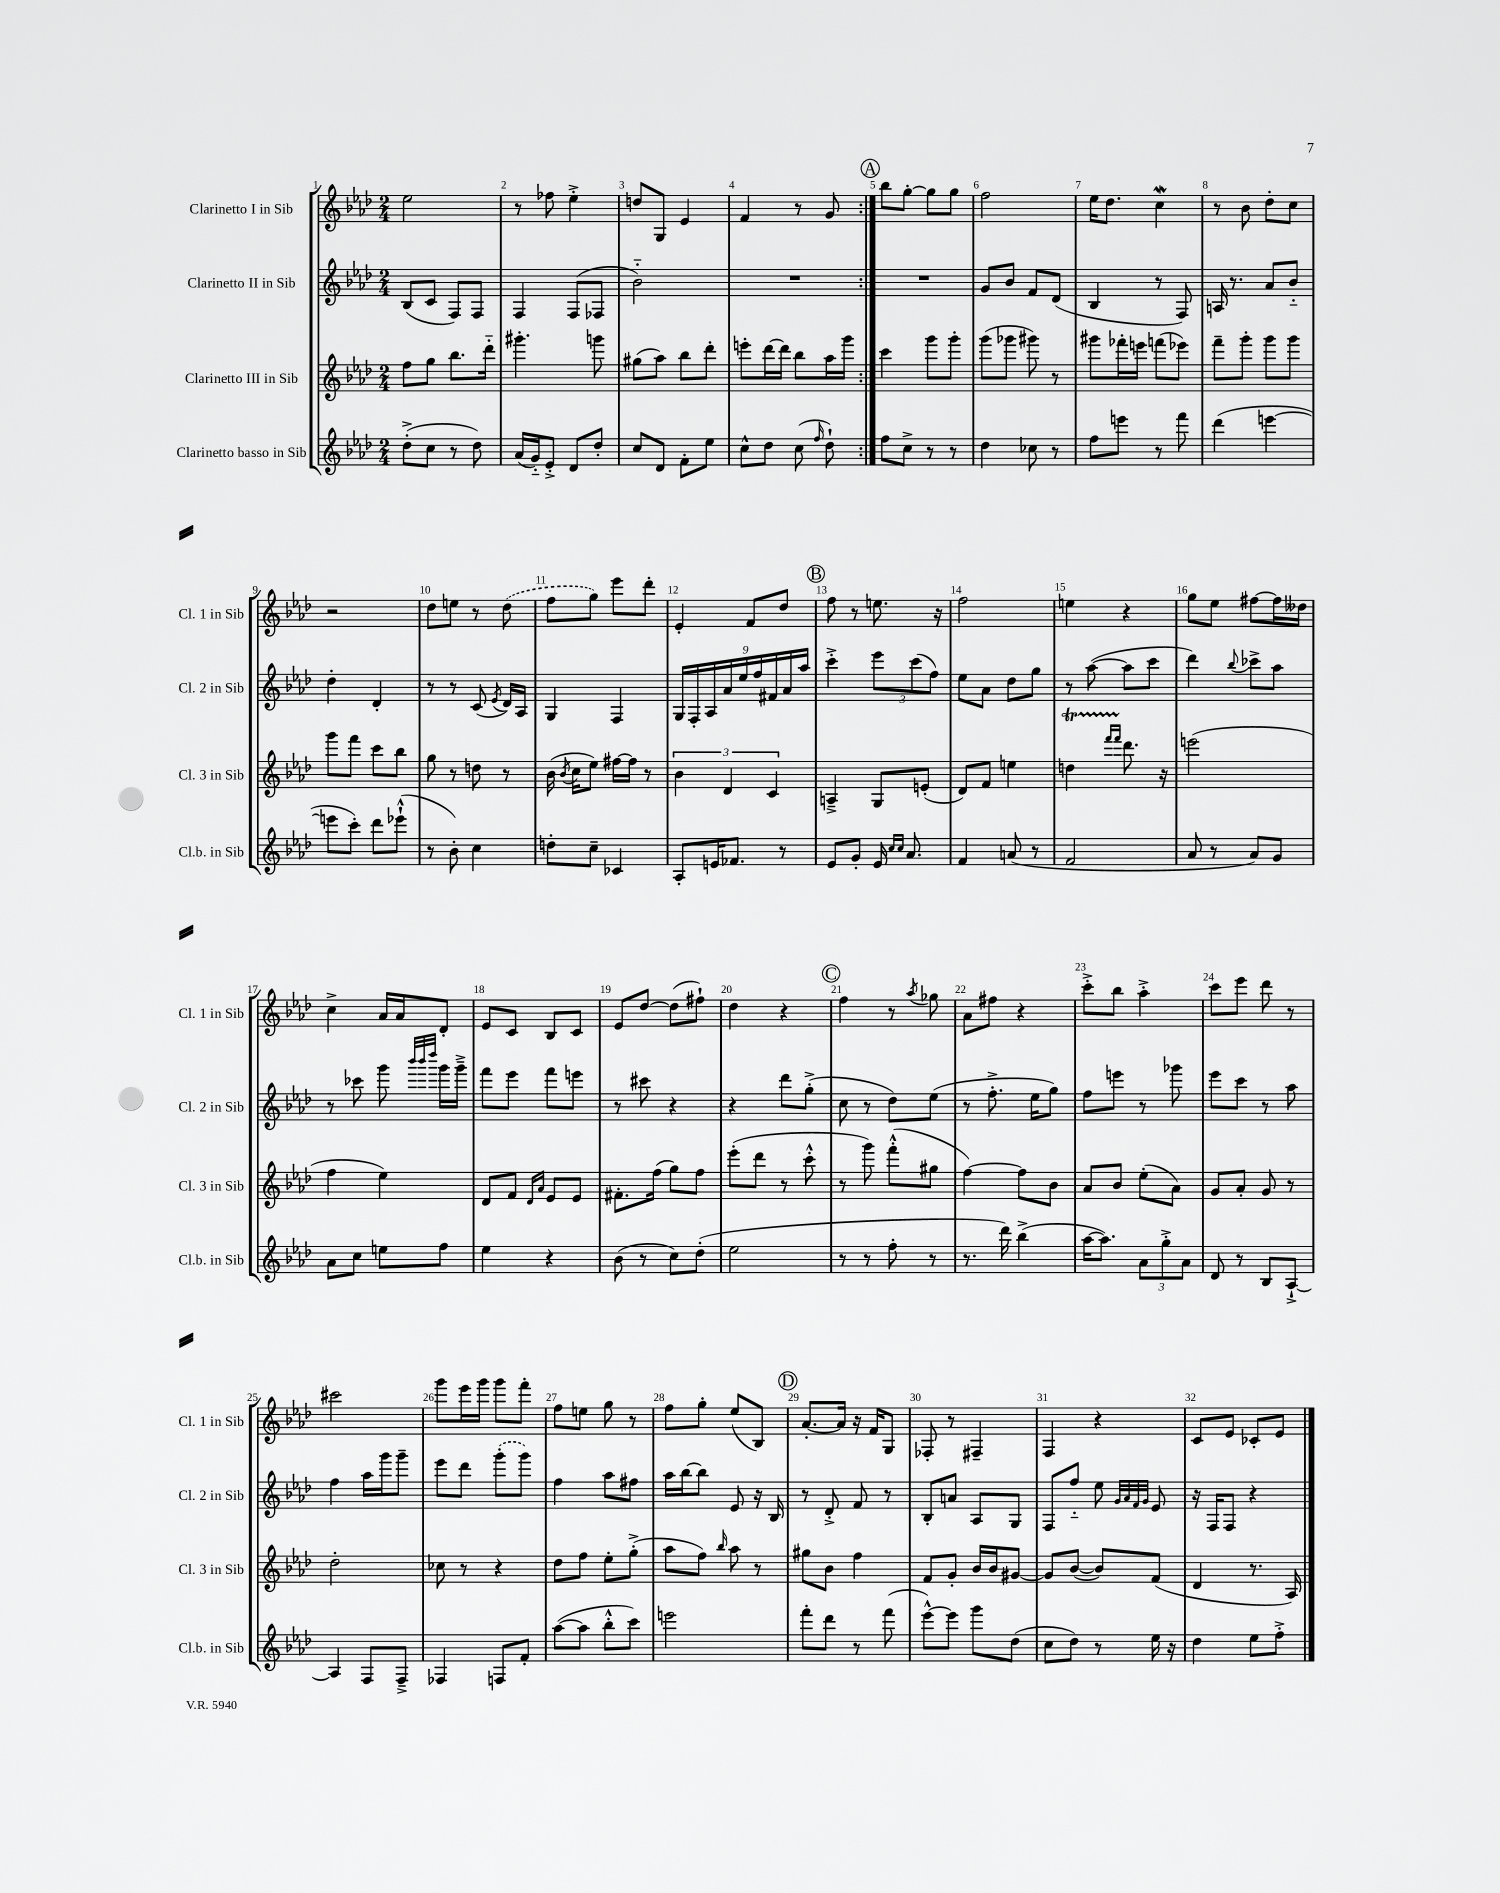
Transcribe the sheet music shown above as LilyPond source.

<<
\new StaffGroup <<
\new Staff = "s0" \with { instrumentName = "Clarinetto I in Sib" shortInstrumentName = "Cl. 1 in Sib" } {
    \clef treble \key aes \major \numericTimeSignature \time 2/4
    \autoBeamOff \repeat volta 2 { ees''2 |
    r8 fes''8 ees''4-.-> |
    d''8[ g8] ees'4 |
    f'4 r8 g'8 | }
    \mark \markup { \circle "A" } bes''8[ g''8]~-. g''8[ g''8] |
    f''2 |
    ees''16[ des''8.] c''4\mordent |
    r8 bes'8 des''8[-. c''8] |
    r2 |
    des''8[ e''8] r8 \once \slurDashed des''8( |
    f''8[ g''8]) ees'''8[ des'''8]-. |
    ees'4-. f'8[ des''8] |
    \mark \markup { \circle "B" } f''8 r8 e''8. r16 |
    f''2 |
    e''4 r4 |
    g''8[ ees''8] fis''8[~ fis''16 deses''16] |
    c''4-> aes'16[ aes'16 des'8]-. |
    ees'8[ c'8] bes8[ c'8] |
    ees'8[ des''8]~ des''8[( fis''8]-!) |
    des''4 r4 |
    \mark \markup { \circle "C" } f''4 r8 \acciaccatura { aes''8 } ges''8 |
    aes'8[ fis''8] r4 |
    c'''8[-.-> bes''8] aes''4-.-> |
    c'''8[ ees'''8] des'''8 r8 |
    cis'''2 |
    g'''8[ ees'''16 g'''16] g'''8[ f'''8]-. |
    f''8[ e''8] g''8 r8 |
    f''8[ g''8]-. ees''8[( bes8]) |
    \mark \markup { \circle "D" } aes'8.[~-. aes'16] r16 f'16[ g8] |
    fes8-. r8 fis4-- |
    f4 r4 |
    c'8[ ees'8] ces'8[-. ees'8] \bar "|." |
}
\new Staff = "s1" \with { instrumentName = "Clarinetto II in Sib" shortInstrumentName = "Cl. 2 in Sib" } {
    \clef treble \key aes \major \numericTimeSignature \time 2/4
    \autoBeamOff \repeat volta 2 { bes8[( c'8] f8[) f8] |
    f4 f8[( fes8] |
    bes'2-_) |
    R2 | }
    \mark \markup { \circle "A" } R2 |
    g'8[ bes'8] f'8[ des'8]( |
    bes4 r8 f8) |
    a16 r8. aes'8[ bes'8]-_ |
    des''4-. des'4-. |
    r8 r8 c'8( \acciaccatura { ees'8 } des'16[) aes16] |
    g4 f4 |
    \tuplet 9/8 { g16[ f16-. aes16 aes'16 ees''16 f''16 fis'16 aes'16 aes''16] } |
    \mark \markup { \circle "B" } c'''4-.-> \tuplet 3/2 { ees'''8[ c'''8( f''8]) } |
    ees''8[ aes'8] des''8[ g''8] |
    r8 aes''8~( aes''8[ c'''8] |
    des'''4) \appoggiatura { bes''8 } ces'''8[-> aes''8] |
    r8 ces'''8 g'''8 \grace { bes'''32[ bes'''32 des''''32] } g'''16[ g'''16]---> |
    f'''8[ ees'''8] f'''8[ e'''8] |
    r8 cis'''8 r4 |
    r4 des'''8[ g''8]-.->( |
    \mark \markup { \circle "C" } c''8 r8 des''8[) ees''8]( |
    r8 f''8.-.-> ees''16[ g''8]) |
    f''8[ e'''8] r8 ges'''8 |
    ees'''8[ c'''8] r8 aes''8 |
    f''4 aes''16[ g'''16 g'''8]-- |
    ees'''8[ des'''8] \once \slurDashed g'''8[-.( g'''8]) |
    f''4 aes''8[ fis''8] |
    aes''16[ bes''16~ bes''8] ees'8 r16 bes16 |
    \mark \markup { \circle "D" } r8 des'8-.-> f'8 r8 |
    bes8[-. a'8] aes8[ g8] |
    f8[ f''8]-_ ees''8 \grace { g'32[ aes'32 f'32 g'32] } ees'8 |
    r16 f16[ f8] r4 \bar "|." |
}
\new Staff = "s2" \with { instrumentName = "Clarinetto III in Sib" shortInstrumentName = "Cl. 3 in Sib" } {
    \clef treble \key aes \major \numericTimeSignature \time 2/4
    \autoBeamOff \repeat volta 2 { f''8[ g''8] bes''8.[ des'''16]-_ |
    gis'''4.-. g'''8 |
    gis''8[( aes''8]) bes''8[ des'''8]-. |
    e'''8[-. des'''16~ des'''16] bes''8[ aes''16 g'''16] | }
    \mark \markup { \circle "A" } c'''4 g'''8[ g'''8]-. |
    g'''8[( ges'''8] gis'''8) r8 |
    gis'''8[ fes'''16-. e'''16] f'''8[( ees'''8]) |
    f'''8[-- g'''8]-. g'''8[ g'''8] |
    g'''8[ f'''8] c'''8[ bes''8] |
    g''8 r8 d''8 r8 |
    bes'16( \acciaccatura { bes'8 } c''16[ ees''8]) fis''16[~ fis''16] r8 |
    \tuplet 3/2 { bes'4 des'4 c'4 } |
    \mark \markup { \circle "B" } a4---> g8[ e'8]-.( |
    des'8[) f'8] e''4 |
    d''4\startTrillSpan \grace { f'''16[ f'''16] } des'''8.\stopTrillSpan r16 |
    e'''2( |
    f''4 ees''4) |
    des'8[ f'8] \grace { des'16[ aes'16] } ees'8[ ees'8] |
    fis'8.[-. f''16]( g''8[) f''8] |
    ees'''8[-.( des'''8] r8 c'''8-.-^ |
    \mark \markup { \circle "C" } r8 g'''8) f'''8[-.-^( gis''8] |
    f''4~) f''8[ bes'8] |
    aes'8[ bes'8] ees''8[-.( aes'8]) |
    g'8[ aes'8]-. g'8 r8 |
    des''2-. |
    ces''8 r8 r4 |
    des''8[ f''8] ees''8[-. g''8]-.->( |
    aes''8[ f''8]) \grace { bes''16 } aes''8 r8 |
    \mark \markup { \circle "D" } gis''8[ bes'8] f''4 |
    f'8[ g'8]-. bes'16[ bes'16 gis'8]~ |
    gis'8[ bes'8]~( bes'8[) f'8]( |
    des'4 r8. aes16) \bar "|." |
}
\new Staff = "s3" \with { instrumentName = "Clarinetto basso in Sib" shortInstrumentName = "Cl.b. in Sib" } {
    \clef treble \key aes \major \numericTimeSignature \time 2/4
    \autoBeamOff \repeat volta 2 { des''8[-.->( c''8] r8 des''8) |
    aes'16[( g'16-_) ees'8]-.-> des'8[ des''8]-. |
    c''8[ des'8] f'8[-. ees''8] |
    c''8[-^ des''8] c''8( \grace { f''16 } des''8-!) | }
    \mark \markup { \circle "A" } f''8[ c''8]-> r8 r8 |
    des''4 ces''8 r8 |
    f''8[ e'''8] r8 f'''8 |
    des'''4( e'''4~ |
    e'''8[ c'''8]-.) des'''8[ ees'''8]-!-^( |
    r8 bes'8-.) c''4 |
    d''8[-. c''8]-- ces'4 |
    aes8[-. e'16 fes'8.] r8 |
    \mark \markup { \circle "B" } ees'8[ g'8]-. ees'16 \grace { c''16[ c''16] } aes'8. |
    f'4 a'8( r8 |
    f'2 |
    aes'8 r8 aes'8[) g'8] |
    aes'8[ c''8] e''8[ f''8] |
    ees''4 r4 |
    bes'8( r8 c''8[) des''8]-.( |
    ees''2 |
    \mark \markup { \circle "C" } r8 r8 f''8-. r8 |
    r8. des'''16) bes''4->( |
    aes''16[~ aes''8.]) \tuplet 3/2 { aes'8[ g''8-.-> aes'8] } |
    des'8 r8 bes8[ aes8]~-!-> |
    aes4 f8[ f8]---> |
    fes4 f8[ f'8]-. |
    aes''8[~( aes''8] bes''8[-.-^ c'''8]) |
    e'''2 |
    \mark \markup { \circle "D" } f'''8[-. des'''8] r8 f'''8( |
    ees'''8[~-^) ees'''8] g'''8[ des''8]( |
    c''8[ des''8]) r8 ees''16 r16 |
    des''4 ees''8[ f''8]-.-> \bar "|." |
}
>>
>>
\layout { \context { \Score \override BarNumber.break-visibility = ##(#f #t #t) barNumberVisibility = #all-bar-numbers-visible } }
